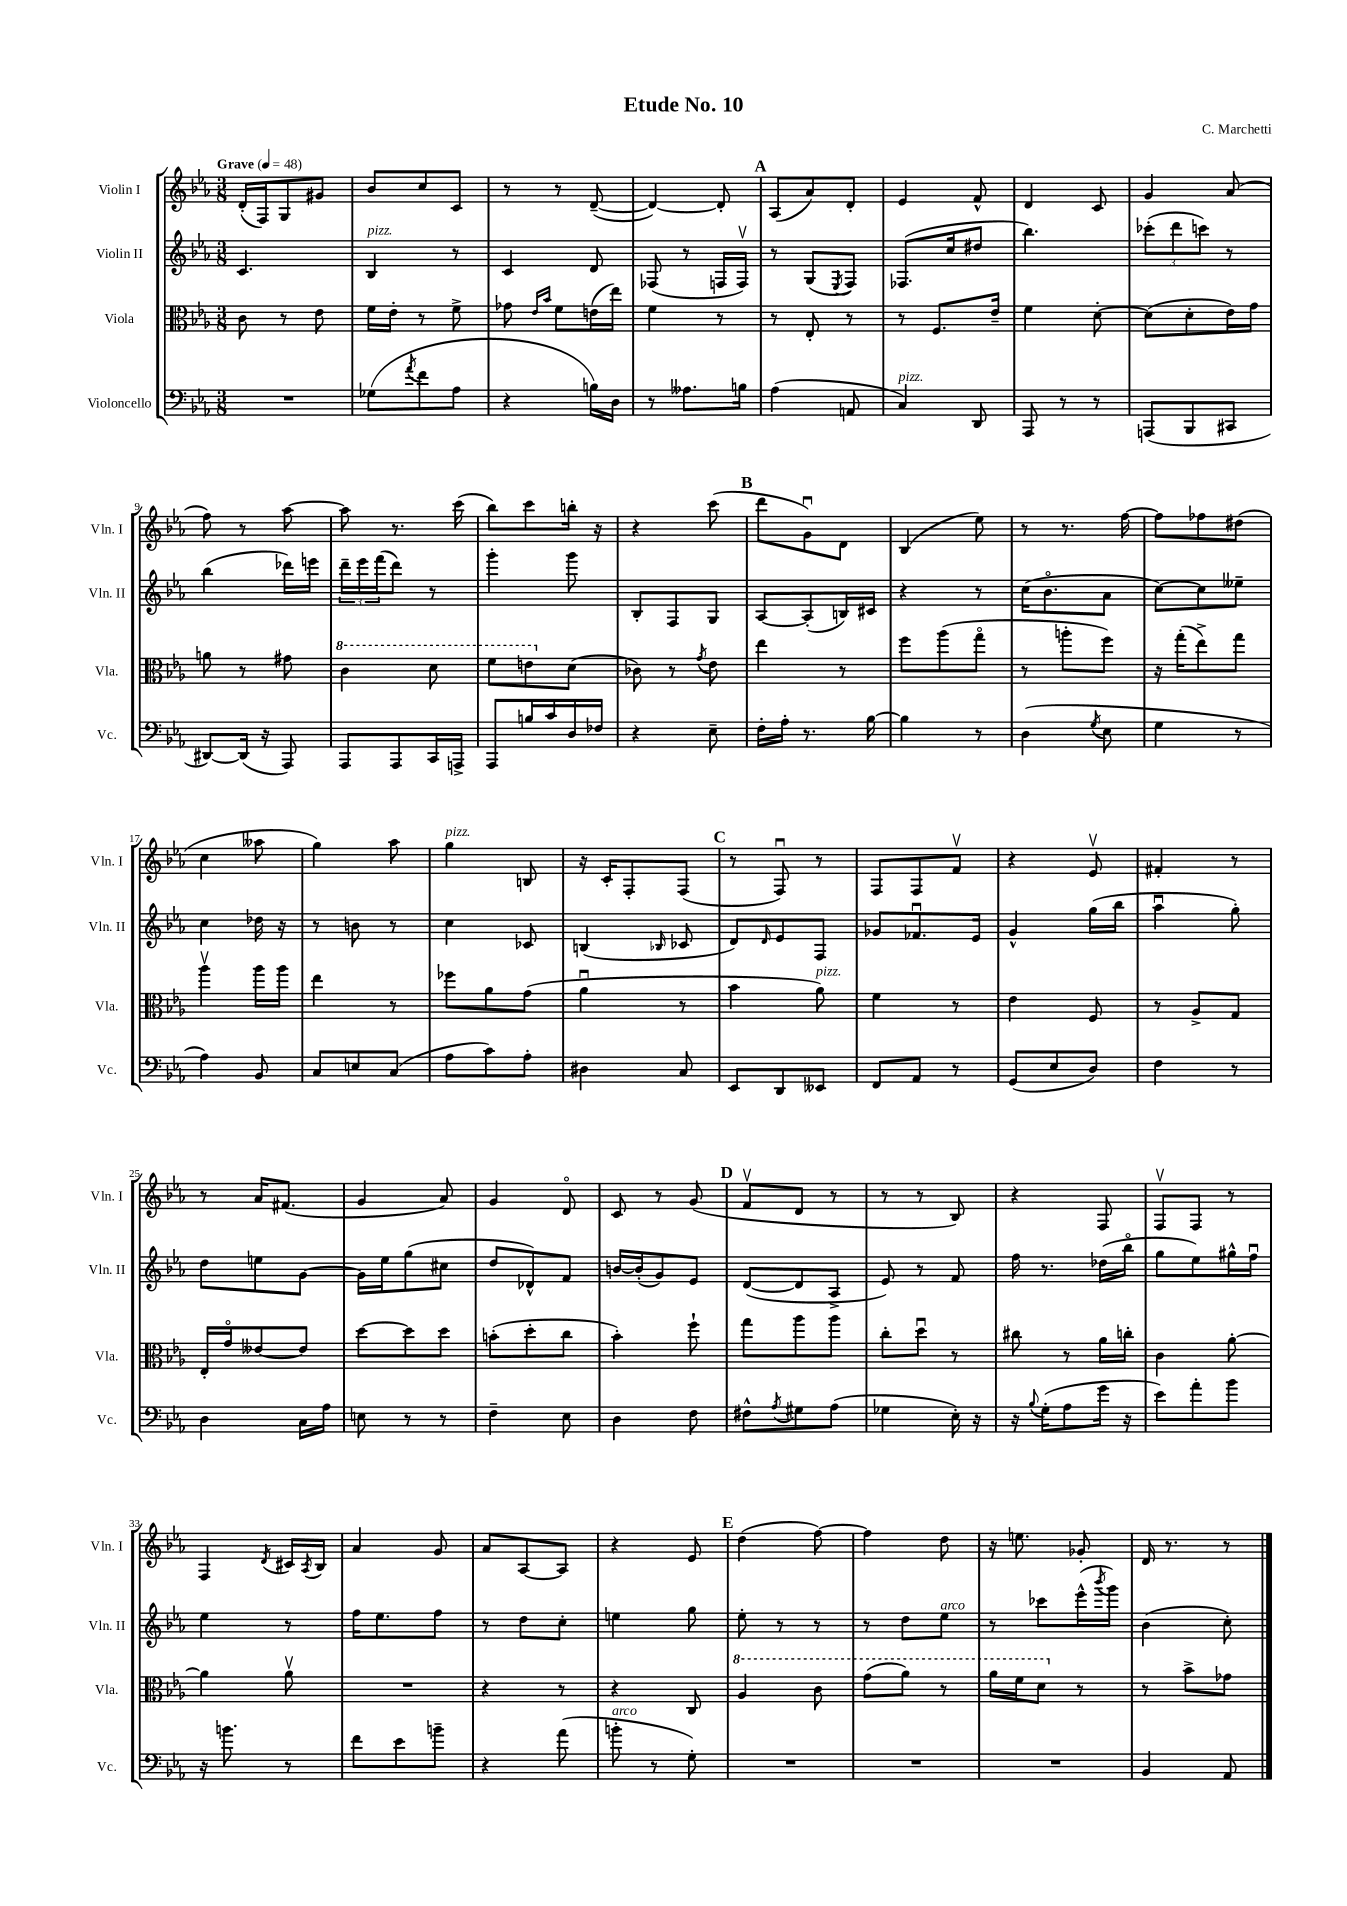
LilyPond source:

\header { title = "Etude No. 10" composer = "C. Marchetti" }
<<
\new StaffGroup <<
\new Staff = "s0" \with { instrumentName = "Violin I" shortInstrumentName = "Vln. I" } {
    \clef treble \key ees \major \numericTimeSignature \time 3/8 \tempo "Grave" 4 = 48
    d'16-.( f16) g8 gis'8 |
    bes'8 c''8 c'8 |
    r8 r8 d'8~--( |
    d'4~) d'8-. |
    \mark \markup { \bold "A" } aes8( aes'8) d'8-. |
    ees'4 f'8-^ |
    d'4 c'8 |
    g'4 aes'8( |
    f''8) r8 aes''8~ |
    aes''8 r8. c'''16( |
    bes''8) c'''8 b''16-. r16 |
    r4 c'''8( |
    \mark \markup { \bold "B" } d'''8 g'8\downbow) d'8 |
    bes4( ees''8) |
    r8 r8. f''16~ |
    f''8 fes''8 dis''8( |
    c''4 aeses''8 |
    g''4) aes''8 |
    g''4^\markup { \italic "pizz." } b8 |
    r16 c'16-. f8-. f8( |
    \mark \markup { \bold "C" } r8 f8\downbow) r8 |
    f8 f8 f'8\upbow |
    r4 ees'8\upbow |
    fis'4-. r8 |
    r8 aes'16 fis'8.( |
    g'4 aes'8) |
    g'4 d'8\flageolet |
    c'8 r8 g'8( |
    \mark \markup { \bold "D" } f'8\upbow d'8 r8 |
    r8 r8 bes8) |
    r4 f8 |
    f8\upbow f8 r8 |
    f4 \acciaccatura { d'8 } cis'16 \acciaccatura { aes8 } bes16 |
    aes'4 g'8 |
    aes'8 aes8~ aes8 |
    r4 ees'8 |
    \mark \markup { \bold "E" } d''4( f''8~) |
    f''4 d''8 |
    r16 e''8. ges'8-. |
    d'16 r8. r8 \bar "|." |
}
\new Staff = "s1" \with { instrumentName = "Violin II" shortInstrumentName = "Vln. II" } {
    \clef treble \key ees \major \numericTimeSignature \time 3/8
    c'4. |
    bes4^\markup { \italic "pizz." } r8 |
    c'4 d'8 |
    fes8( r8 f16 f16\upbow) |
    \mark \markup { \bold "A" } r8 g8( \acciaccatura { ees8 } f8) |
    fes8.( c''16 dis''8 |
    bes''4.) |
    \tuplet 3/2 { ces'''8-.( d'''8 c'''8) } r8 |
    bes''4( des'''16) e'''16 |
    \tuplet 3/2 { d'''16-- ees'''16 f'''16( } d'''8) r8 |
    g'''4-. g'''8 |
    bes8-. f8 g8 |
    \mark \markup { \bold "B" } aes8~ aes8-.( b16) cis'16 |
    r4 r8 |
    c''16( bes'8.\flageolet aes'8 |
    c''8~) c''8 eeses''8-- |
    c''4 des''16 r16 |
    r8 b'8 r8 |
    c''4 ces'8 |
    b4( \grace { bes16 } ces'8 |
    \mark \markup { \bold "C" } d'8) \grace { d'16 } ees'8 f8 |
    ges'8 fes'8.\downbow ees'16 |
    g'4-^ g''16( bes''16 |
    aes''4\downbow g''8-.) |
    d''8 e''8 g'8~ |
    g'16 ees''16 g''8( cis''8 |
    d''8 des'8-^) f'8 |
    b'16~ b'16-.( g'8) ees'8 |
    \mark \markup { \bold "D" } d'8~( d'8 aes8-> |
    ees'8) r8 f'8 |
    f''16 r8. des''16( bes''16\flageolet |
    g''8 ees''8) gis''16-^ f''16\downbow |
    ees''4 r8 |
    f''16 ees''8. f''8 |
    r8 d''8 c''8-. |
    e''4 g''8 |
    \mark \markup { \bold "E" } ees''8-. r8 r8 |
    r8 d''8 ees''8^\markup { \italic "arco" } |
    r8 ces'''8 ees'''16-^( \acciaccatura { bes'''8 } g'''16) |
    bes'4( c''8-.) \bar "|." |
}
\new Staff = "s2" \with { instrumentName = "Viola" shortInstrumentName = "Vla." } {
    \clef alto \key ees \major \numericTimeSignature \time 3/8
    c'8 r8 ees'8 |
    f'16 ees'16-. r8 f'8-> |
    ges'8 \grace { ees'16 bes'16 } f'8 e'16( ees''16) |
    f'4 r8 |
    \mark \markup { \bold "A" } r8 ees8-. r8 |
    r8 f8. ees'16-- |
    f'4 d'8~-. |
    d'8( d'8-. ees'16) g'16 |
    a'8 r8 gis'8 |
    \ottava #1 c''4 d''8 |
    f''8 e''8 \ottava #0 d'8( |
    ces'8) r8 \acciaccatura { g'8 } ees'8 |
    \mark \markup { \bold "B" } ees''4 r8 |
    f''8 aes''8( g''8\flageolet |
    r8 a''8-. f''8) |
    r16 g''16-.( ees''8->) g''8 |
    aes''4\upbow aes''16 aes''16 |
    ees''4 r8 |
    fes''8 aes'8 g'8( |
    aes'4\downbow r8 |
    \mark \markup { \bold "C" } bes'4 aes'8^\markup { \italic "pizz." }) |
    f'4 r8 |
    ees'4 f8 |
    r8 aes8-> g8 |
    ees16-. g'16\flageolet eeses'8~ eeses'8 |
    d''8~ d''8 d''8 |
    b'8-.( d''8-. c''8 |
    bes'4-.) f''8-! |
    \mark \markup { \bold "D" } g''8 aes''8 aes''8 |
    c''8-. d''8\downbow r8 |
    cis''8 r8 aes'16 c''16-. |
    c'4 aes'8~-. |
    aes'4 aes'8\upbow |
    R4. |
    r4 r8 |
    r4 c8 |
    \mark \markup { \bold "E" } \ottava #1 aes'4 c''8 |
    g''8( aes''8) r8 |
    aes''16 f''16 d''8 \ottava #0 r8 |
    r8 bes'8-> ges'8 \bar "|." |
}
\new Staff = "s3" \with { instrumentName = "Violoncello" shortInstrumentName = "Vc." } {
    \clef bass \key ees \major \numericTimeSignature \time 3/8
    R4. |
    ges8( \acciaccatura { aes'8 } f'8 aes8 |
    r4 b16) d16 |
    r8 aeses8. b16 |
    \mark \markup { \bold "A" } aes4( a,8 |
    c4^\markup { \italic "pizz." }) d,8 |
    aes,,8 r8 r8 |
    a,,8( bes,,8 cis,8 |
    dis,8~) dis,16( r16 aes,,8) |
    aes,,8 aes,,8 c,16 a,,16-> |
    aes,,8 b16 c'16 d16 fes16 |
    r4 ees8-- |
    \mark \markup { \bold "B" } f16-. aes16-. r8. bes16~ |
    bes4 r8 |
    d4( \acciaccatura { g8 } ees8 |
    g4 r8 |
    aes4) bes,8 |
    c8 e8 c8( |
    aes8 c'8) aes8-. |
    dis4 c8 |
    \mark \markup { \bold "C" } ees,8 d,8 eeses,8 |
    f,8 aes,8 r8 |
    g,8( ees8 d8) |
    f4 r8 |
    d4 c16 aes16 |
    e8 r8 r8 |
    f4-- ees8 |
    d4 f8 |
    \mark \markup { \bold "D" } fis8-^ \acciaccatura { aes8 } gis8 aes8( |
    ges4 ees16-.) r16 |
    r16 \appoggiatura { bes8 } g16-.( aes8 g'16 r16 |
    ees'8) aes'8-. bes'8 |
    r16 b'8. r8 |
    f'8 ees'8 b'8-- |
    r4 aes'8( |
    b'8-.^\markup { \italic "arco" } r8 g8-.) |
    \mark \markup { \bold "E" } R4. |
    R4. |
    R4. |
    bes,4 aes,8 \bar "|." |
}
>>
>>
